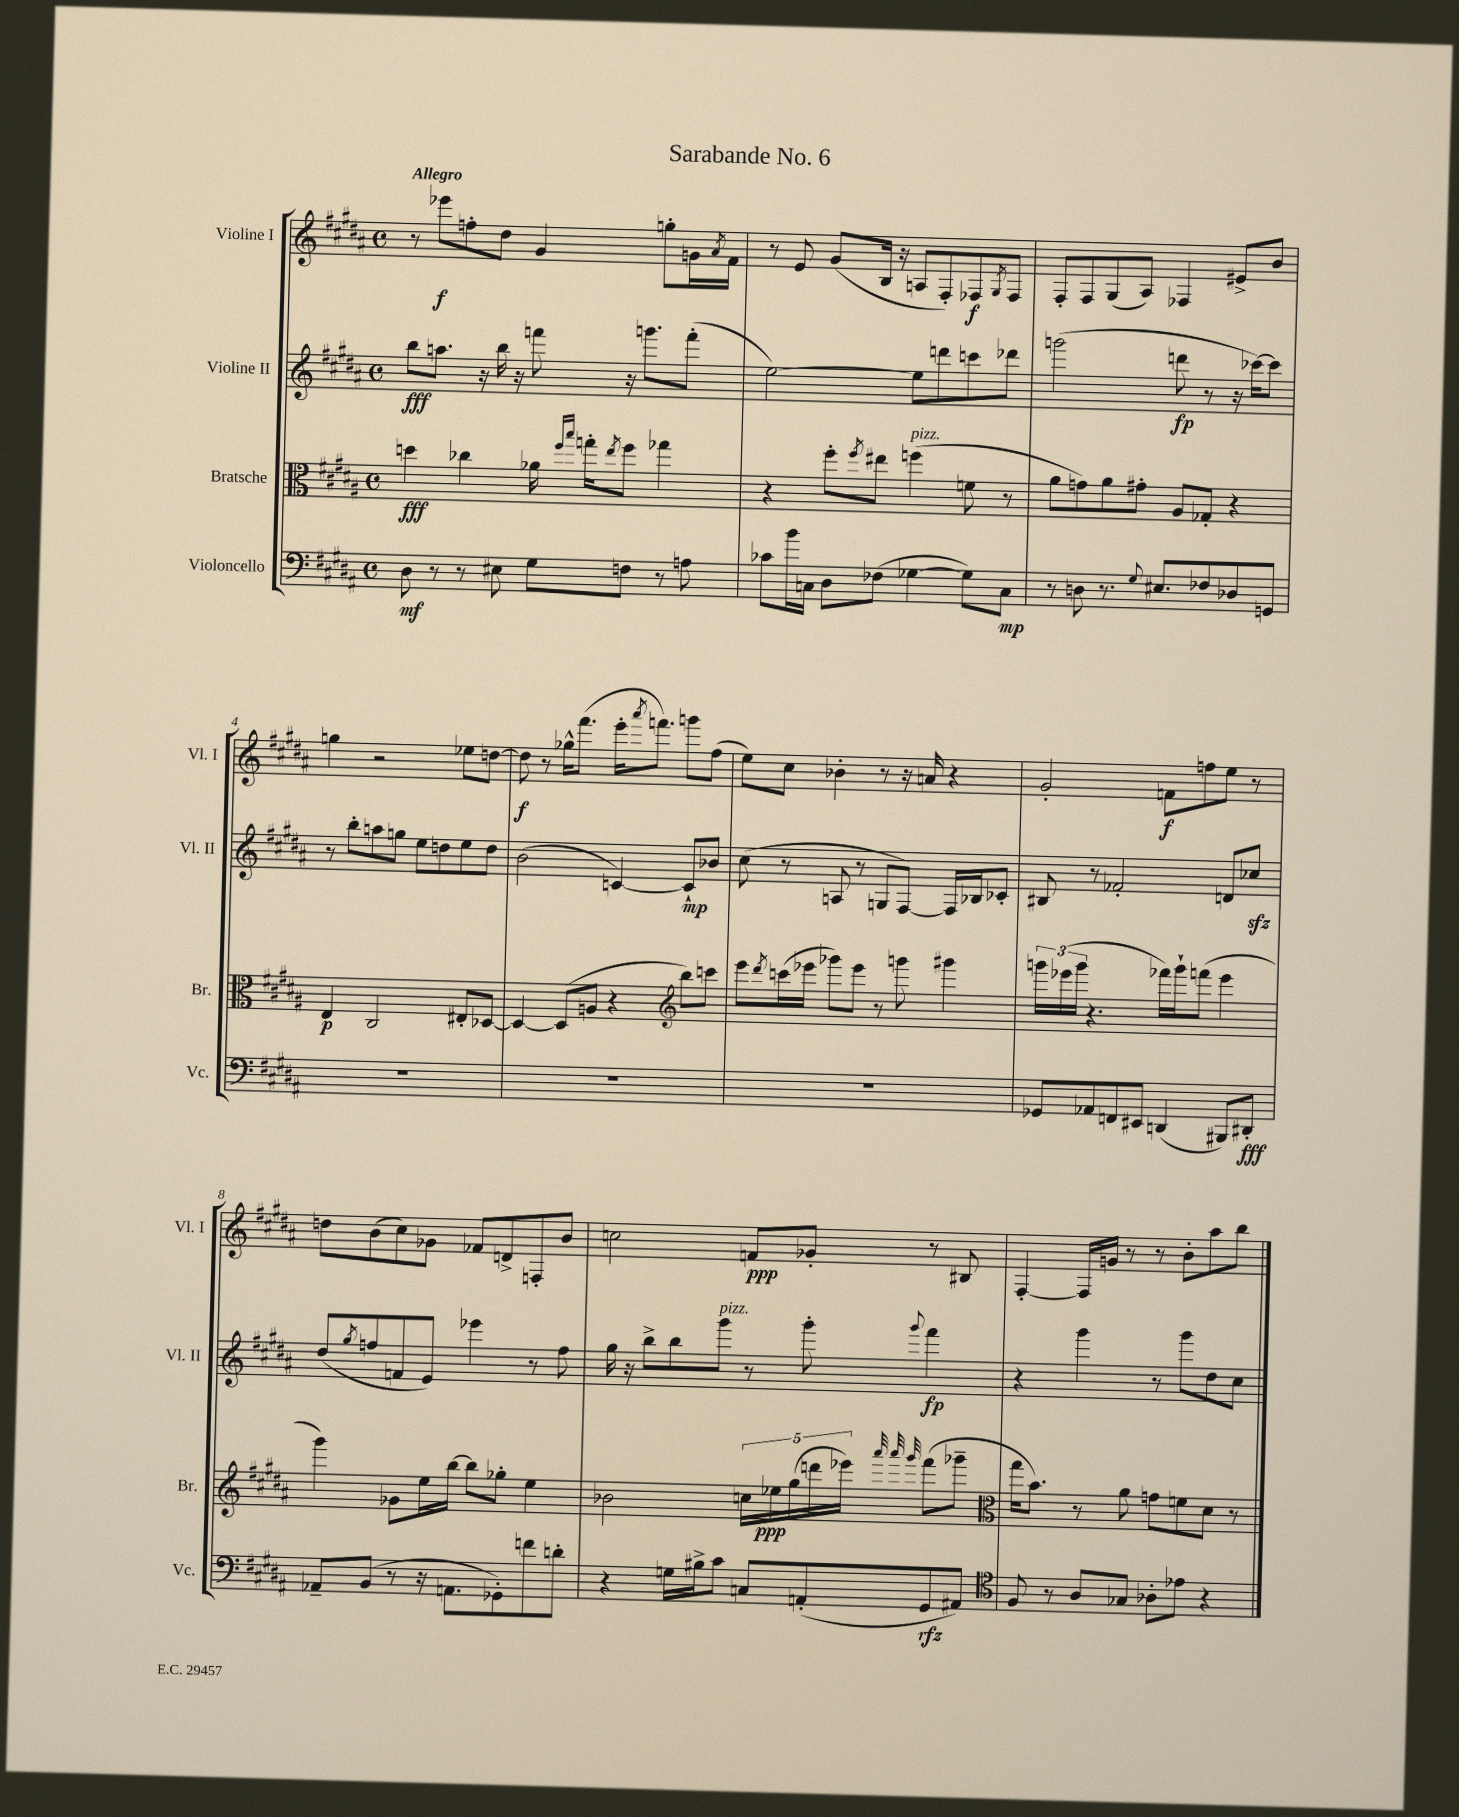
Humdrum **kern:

**kern	**kern	**kern	**kern
*staff4	*staff3	*staff2	*staff1
*clefF4	*clefC3	*clefG2	*clefG2
*k[f#c#g#d#a#]	*k[f#c#g#d#a#]	*k[f#c#g#d#a#]	*k[f#c#g#d#a#]
*M4/4	*M4/4	*M4/4	*M4/4
*met(c)	*met(c)	*met(c)	*met(c)
8D#\	4dd\	8bb\L	8r
8r	.	8.aa\J	8eee-\L
8r	4cc-\	.	8ff'\
.	.	16r	.
8E#\	.	16bb\	8dd#\J
.	.	16r	.
8G#\L	16a-\	8fff\	4g#/
.	16qqff#/LL	.	.
.	16qqbb/JJ	.	.
.	16gg'\LK	.	.
.	8qee/	.	.
8F\J	8ff#\J	16r	.
.	.	8.ggg\L	.
8r	4gg-\	.	8gg'\L
8A\	.	(8fff'\J	16g\L
.	.	.	8qa#/
.	.	.	16f#\JJ
=	=	=	=
8c-\L	4r	[2ee\)	8r
16b\L	.	.	8e/
16C\JJ	.	.	.
8D#\L	8ff#'\L	.	(8g#/L
.	8qff#/	.	.
(8F-\J	8ee#\J	.	16B/Jk
.	.	.	16r
[4G-\	(4ff\	8ee\]L	8A/L
.	.	8ddd\	8F#'/)
8G-\]L)	8f\	8ccc\	8F-/
.	.	.	8qG#/
8C\J	8r	8ddd-\J	8F-/J
=	=	=	=
8r	8a#\L	(2ggg\	8F#'/L
8D\	8g\)	.	8F#/
8.r	8a#\	.	(8G#/
.	8g#'\J	.	8A#/J)
8qqG#/	.	.	.
8.E#/L	.	.	.
.	8A#/L	8ddd\	4F-/
8F-/	8G-'/J	8r	.
8D-/	4r	16r	8e#^/L
.	.	[16ccc-\LK)	.
8GG/J	.	8ccc-\]J	8b/J
=	=	=	=
1r	4E/	8r	4gg\
.	.	8bb'\L	.
.	2C#/	8aa\	2r
.	.	8gg\J	.
.	.	8ee\L	.
.	.	8dd\	.
.	8E#'/L	8ee\	8ee-\L
.	[8D-/J	8dd\J	[8dd\J
=	=	=	=
1r	4D-/_	(2b\	8dd\]
.	.	.	8r
.	(8D-/]L	.	16gg-^^\LK
.	.	.	(8.fff#\J
.	8A/J	.	.
.	4r	[4c/)	16eee'\LK
.	.	.	8qaaa#/
.	.	.	8.fff\J)
*	*clefG2	*	*
.	8bb\L)	8c`/]L	8ggg\L
.	8ccc\J	8b-/J	(8ff#\J
=	=	=	=
1r	8eee\L	(8cc#\	8ee\L)
.	8qddd#/	.	.
.	(16ccc\L	8r	8cc#\J
.	16eee-\JJ	.	.
.	8ggg-\L)	8A/	4b-'\
.	8eee-\J	8r	.
.	8r	8G/L	8r
.	8ggg\	[8F#/J)	16r
.	.	.	16a/
.	4ggg#\	16F#/]LL	4r
.	.	16B-/J	.
.	.	8c-'/J	.
=	=	=	=
8GG-/L	24ggg\LL	8B#/	2g#'/
.	(24eee-\	.	.
.	24ggg\JJ	.	.
8AA-/	4.r	8r	.
8FF/	.	2f-'/	.
8EE#/J	.	.	.
(4DD/	16fff-\LL)	.	8f\L
.	16ggg`\J	.	.
.	(8fff\J	.	8ff\
8BBB#/L)	4eee-\	8d/L	8ee\J
8DD#'/J	.	8cc-/J	8r
=	=	=	=
8AA-~/L	4ggg#\)	(8dd#/L	8dd\L
.	.	8qgg#/	.
(8BB/J	.	8ff/	(8b\
8r	8g-\L	8f/	8cc#\)
16r	16ee\L	8e/J)	8g-\J
8.AA\L	[16bb\JJ	.	.
.	8bb\]L	4eee-\	8f-/L
8GG-'\)	8gg-'\J	.	8d^/
8f\	4ee\	8r	8F'/
8d'\J	.	8ff\	8b/J
=	=	=	=
4r	2b-\	16gg#\	2cc\
.	.	16r	.
.	.	8bb^\L	.
16G\LL	.	8bb\	.
16B#^\J	.	.	.
8c#\J	.	8ggg#\J	.
8C/L	20cc\LL	8r	8f/L
.	20ee-\	.	.
.	(20gg#\	.	.
(8AA'/	.	8ggg#'\	8g-'/J
.	20ddd\	.	.
.	20eee-\JJ)	.	.
.	32qqaaa#/	.	.
.	32qqaaa#/	.	.
.	32qqggg#/	8qqggg#/	.
8GG#/	(8fff#\L	4fff#\	8r
8AA#/J)	8ggg-~\J	.	8B#/
=	=	=	=
*clefC4	*clefC3	*	*
8F#/	16gg#\LK	4r	[4F#'/
.	8.b\J)	.	.
8r	.	.	.
8A#/L	8r	4ggg#\	16F#/]LL
.	.	.	16g/JJ
8G-/J	8a#\	.	8r
8A-'\L	8g\L	8r	8r
8e-\J	8f\	8ggg#\L	8b'\L
4r	8d#\J	8dd#\	8aa#\
.	8r	8cc#\J	8bb\J
==	==	==	==
*-	*-	*-	*-
